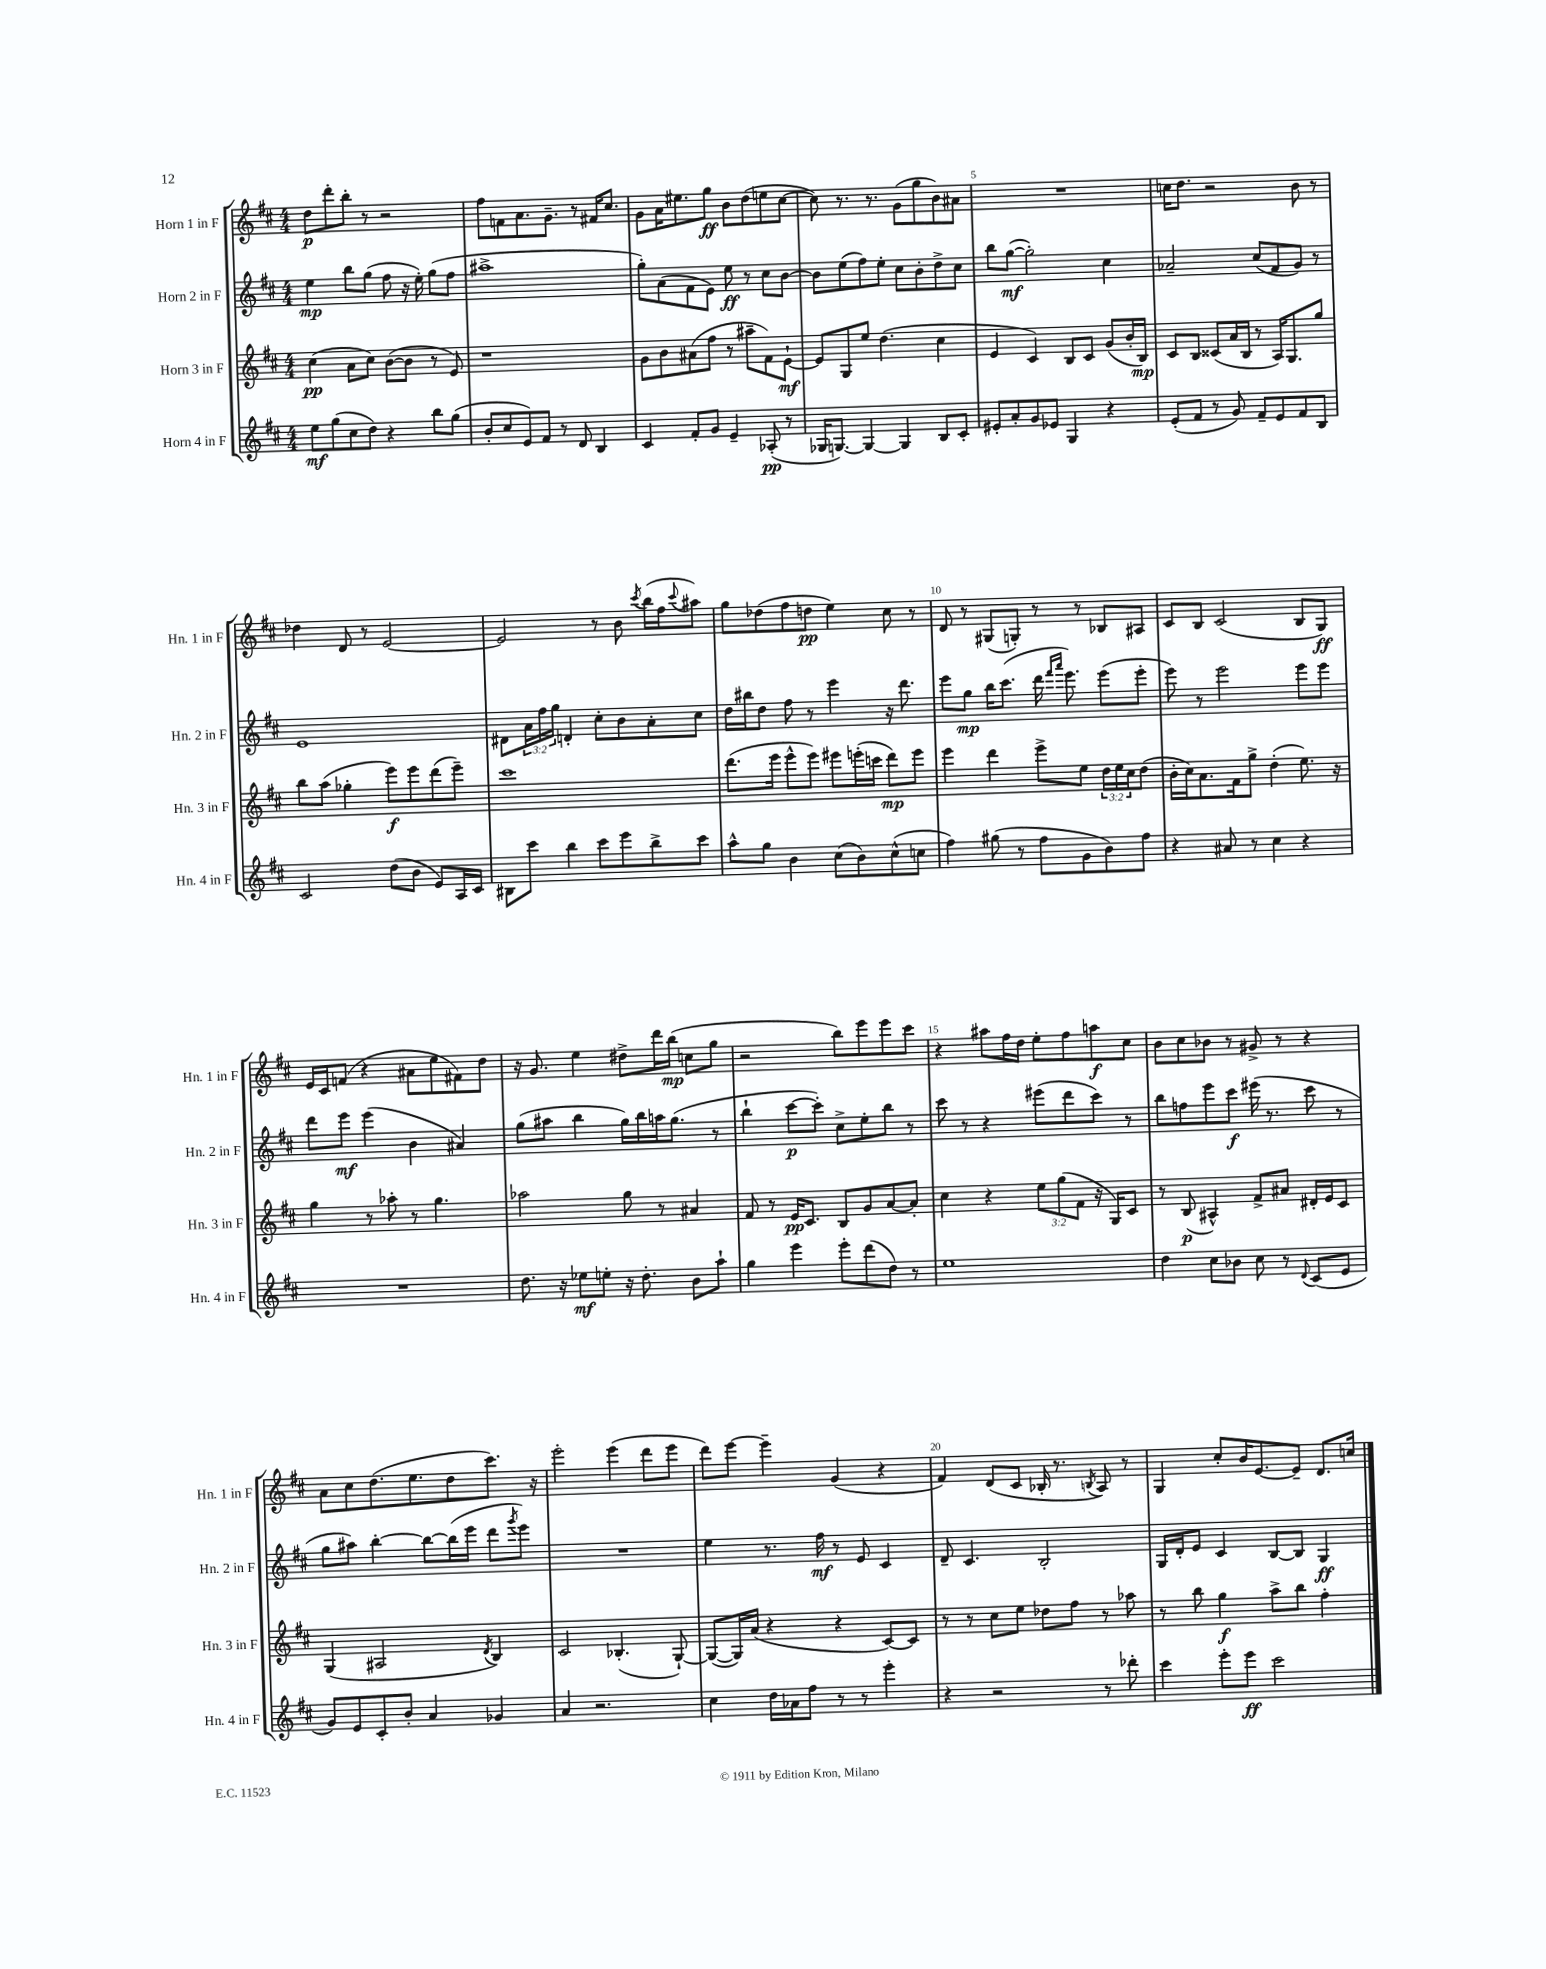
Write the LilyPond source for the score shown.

<<
\new StaffGroup <<
\new Staff = "s0" \with { instrumentName = "Horn 1 in F" shortInstrumentName = "Hn. 1 in F" } {
    \clef treble \key d \major \numericTimeSignature \time 4/4
    d''8\p d'''8-. b''8-. r8 r2 |
    fis''8 f'8 a'8. g'8.-- r8 fis'16 cis''8. |
    g'8 a'16 eis''8. g''8\ff b'8 d''8( e''8 cis''8~ |
    cis''8) r8. r8. g'8( g''8 b'8) ais'8 |
    R1 |
    c''16 d''8. r2 b'8 r8 |
    des''4 d'8 r8 e'2~ |
    e'2 r8 b'8 \acciaccatura { cis'''8 } b''16( fis''16 \appoggiatura { cis'''8 } ais''8) |
    g''8 des''8( fis''8 d''8\pp e''4) cis''8 r8 |
    d'8 r8 gis8( g8-.) r8 r8 bes8 ais8 |
    cis'8 b8 cis'2( b8 g8\ff) |
    e'16 cis'16 f'8( r4 ais'8 e''8 fis'8) d''8 |
    r16 g'8. e''4 dis''8-> d'''16 b''16\mp( c''8 g''8 |
    r2 b''8) e'''8 e'''8 cis'''8 |
    r4 ais''8 fis''16 d''16 e''8-. fis''8 a''8\f cis''8 |
    b'8 cis''8 bes'8 r8 gis'8-> r8 r4 |
    a'8 cis''8 d''8.( e''8. d''8 cis'''8.) r16 |
    e'''2-. e'''4( d'''8 e'''8 |
    d'''8) e'''8~ e'''4-- g'4( r4 |
    fis'4) d'8( cis'8 bes16-. r8. \acciaccatura { b8 } a8) r8 |
    g4 cis''8-. b'16 e'8.~ e'8-- d'8. c''16 \bar "|." |
}
\new Staff = "s1" \with { instrumentName = "Horn 2 in F" shortInstrumentName = "Hn. 2 in F" } {
    \clef treble \key d \major \numericTimeSignature \time 4/4 \override Staff.TupletNumber.text = #tuplet-number::calc-fraction-text
    e''4\mp b''8 g''8( fis''8 r16 e''16-.) g''8( fis''8 |
    ais''1-> |
    g''8-.) a'8( fis'8 e'8) e''8\ff r8 cis''8 b'8~ |
    b'8 e''8( fis''8) e''8-. cis''8 b'8-. d''8-> cis''8 |
    b''8 g''8~\mf( g''2-.) cis''4 |
    aes'2-- cis''8( fis'8 g'8) r8 |
    e'1 |
    dis'8 \tuplet 3/2 { a'16 fis''16 g''16 } d'4-. cis''8-. b'8 a'8-. cis''8 |
    d''16 bis''16 d''8 fis''8 r8 e'''4 r16 d'''8. |
    e'''8 g''8\mp b''16 cis'''8.( d'''16 \grace { fis'''16 a'''16 } e'''8.) e'''8( e'''8-. |
    e'''8) r8 e'''2 e'''8 e'''8 |
    d'''8 e'''8\mf e'''4( b'4 ais'4) |
    g''8( ais''8 b''4 g''16) b''16 a''16 g''8.( r8 |
    b''4-! cis'''8~\p cis'''8-.) cis''8-> e''8-. b''8 r8 |
    cis'''8 r8 r4 eis'''8( d'''8 cis'''8) r8 |
    b''8 f''8 e'''8 cis'''8\f eis'''16( r8. cis'''8 r8 |
    g''8 ais''8) b''4~-. b''8~ b''16( e'''16 d'''8 \acciaccatura { g'''8 } e'''8) |
    R1 |
    e''4 r8. fis''16\mf r8 e'8 cis'4 |
    d'8-- cis'4. b2-. |
    g16 d'16-. e'8 cis'4 b8~ b8 g4\ff \bar "|." |
}
\new Staff = "s2" \with { instrumentName = "Horn 3 in F" shortInstrumentName = "Hn. 3 in F" } {
    \clef treble \key d \major \numericTimeSignature \time 4/4 \override Staff.TupletNumber.text = #tuplet-number::calc-fraction-text
    cis''4\pp( a'8 cis''8) b'8~( b'8 r8 e'8) |
    r1 |
    g'8 b'8 ais'8( fis''8 r8 ais''8-- fis'8) e'8~-!\mf |
    e'8 g8 e''8 d''4.( cis''4 |
    e'4 cis'4) b8 cis'8 g'8( b'16-. b16\mp) |
    cis'8 b8 cisis'8( a'16 b16 r8 a16) g8. g''8 |
    b''8 a''8( ges''4-. e'''8\f) e'''8 d'''8( e'''8--) |
    cis'''1 |
    d'''8.( e'''16 e'''8-^ e'''8) eis'''8 e'''16-.( c'''16 d'''8\mp) e'''8 |
    e'''4 d'''4 e'''8-> e''8 \tuplet 3/2 { d''16 e''16 cis''16 } d''8( |
    b'16-. cis''16) a'8. fis'16 g''8-> d''4-.( e''8.) r16 |
    g''4 r8 aes''8-. r8 g''4. |
    aes''2 g''8 r8 ais'4 |
    fis'8 r8 e'16\pp cis'8. b8 g'8 a'8~ a'8-. |
    cis''4 r4 \tuplet 3/2 { e''8 g''8( fis'8 } r16 g16) cis'8 |
    r8 b8\p( ais4-^) fis'8-> ais'8 dis'16-. e'16 cis'8 |
    g4( ais2 \acciaccatura { d'8 } b4) |
    cis'2 bes4.-.( g8~-!) |
    g8~( g16) a'16( r4 r4 cis'8~) cis'8 |
    r8 r8 cis''8 e''8 des''8 fis''8 r8 aes''8 |
    r8 b''8 g''4\f a''8-> b''8 fis''4-. \bar "|." |
}
\new Staff = "s3" \with { instrumentName = "Horn 4 in F" shortInstrumentName = "Hn. 4 in F" } {
    \clef treble \key d \major \numericTimeSignature \time 4/4
    e''8\mf g''8( cis''8 d''8) r4 b''8 g''8( |
    b'8-. cis''8 e'8) fis'8 r8 d'8 b4 |
    cis'4 fis'8-. g'8 e'4-- aes8-.\pp( r8 |
    ges16 g8.~) g4~ g4 b8 cis'8-. |
    eis'8-. a'8-. g'8 ees'8 g4 r4 |
    e'8-.( fis'8 r8 g'8) fis'8-- e'8 fis'8 b8 |
    cis'2 d''8( b'8 e'8) a16 cis'16 |
    bis8 cis'''8 b''4 cis'''8 e'''8 b''8-> cis'''8 |
    a''8-^ g''8 b'4 cis''8( b'8) cis''8-^( c''8 |
    fis''4) gis''8( r8 fis''8 g'8 b'8) fis''8 |
    r4 ais'8 r8 cis''4 r4 |
    R1 |
    d''8. r16 ees''8\mf e''8-. r16 d''8.-. b'8 a''8-! |
    g''4 e'''4 e'''8-. d'''8( d''8) r8 |
    e''1 |
    d''4 cis''8 bes'8 cis''8 r8 \appoggiatura { d'8 } cis'8( e'8 |
    g'8) e'8 cis'8-. b'8-. a'4 ges'4 |
    a'4 r2. |
    cis''4 d''16 aes'16 fis''8 r8 r8 e'''4-. |
    r4 r2 r8 des'''8-. |
    cis'''4 e'''8-. e'''8\ff cis'''2 \bar "|." |
}
>>
>>
\layout { \context { \Score \override BarNumber.break-visibility = ##(#f #t #t) barNumberVisibility = #(every-nth-bar-number-visible 5) } }
